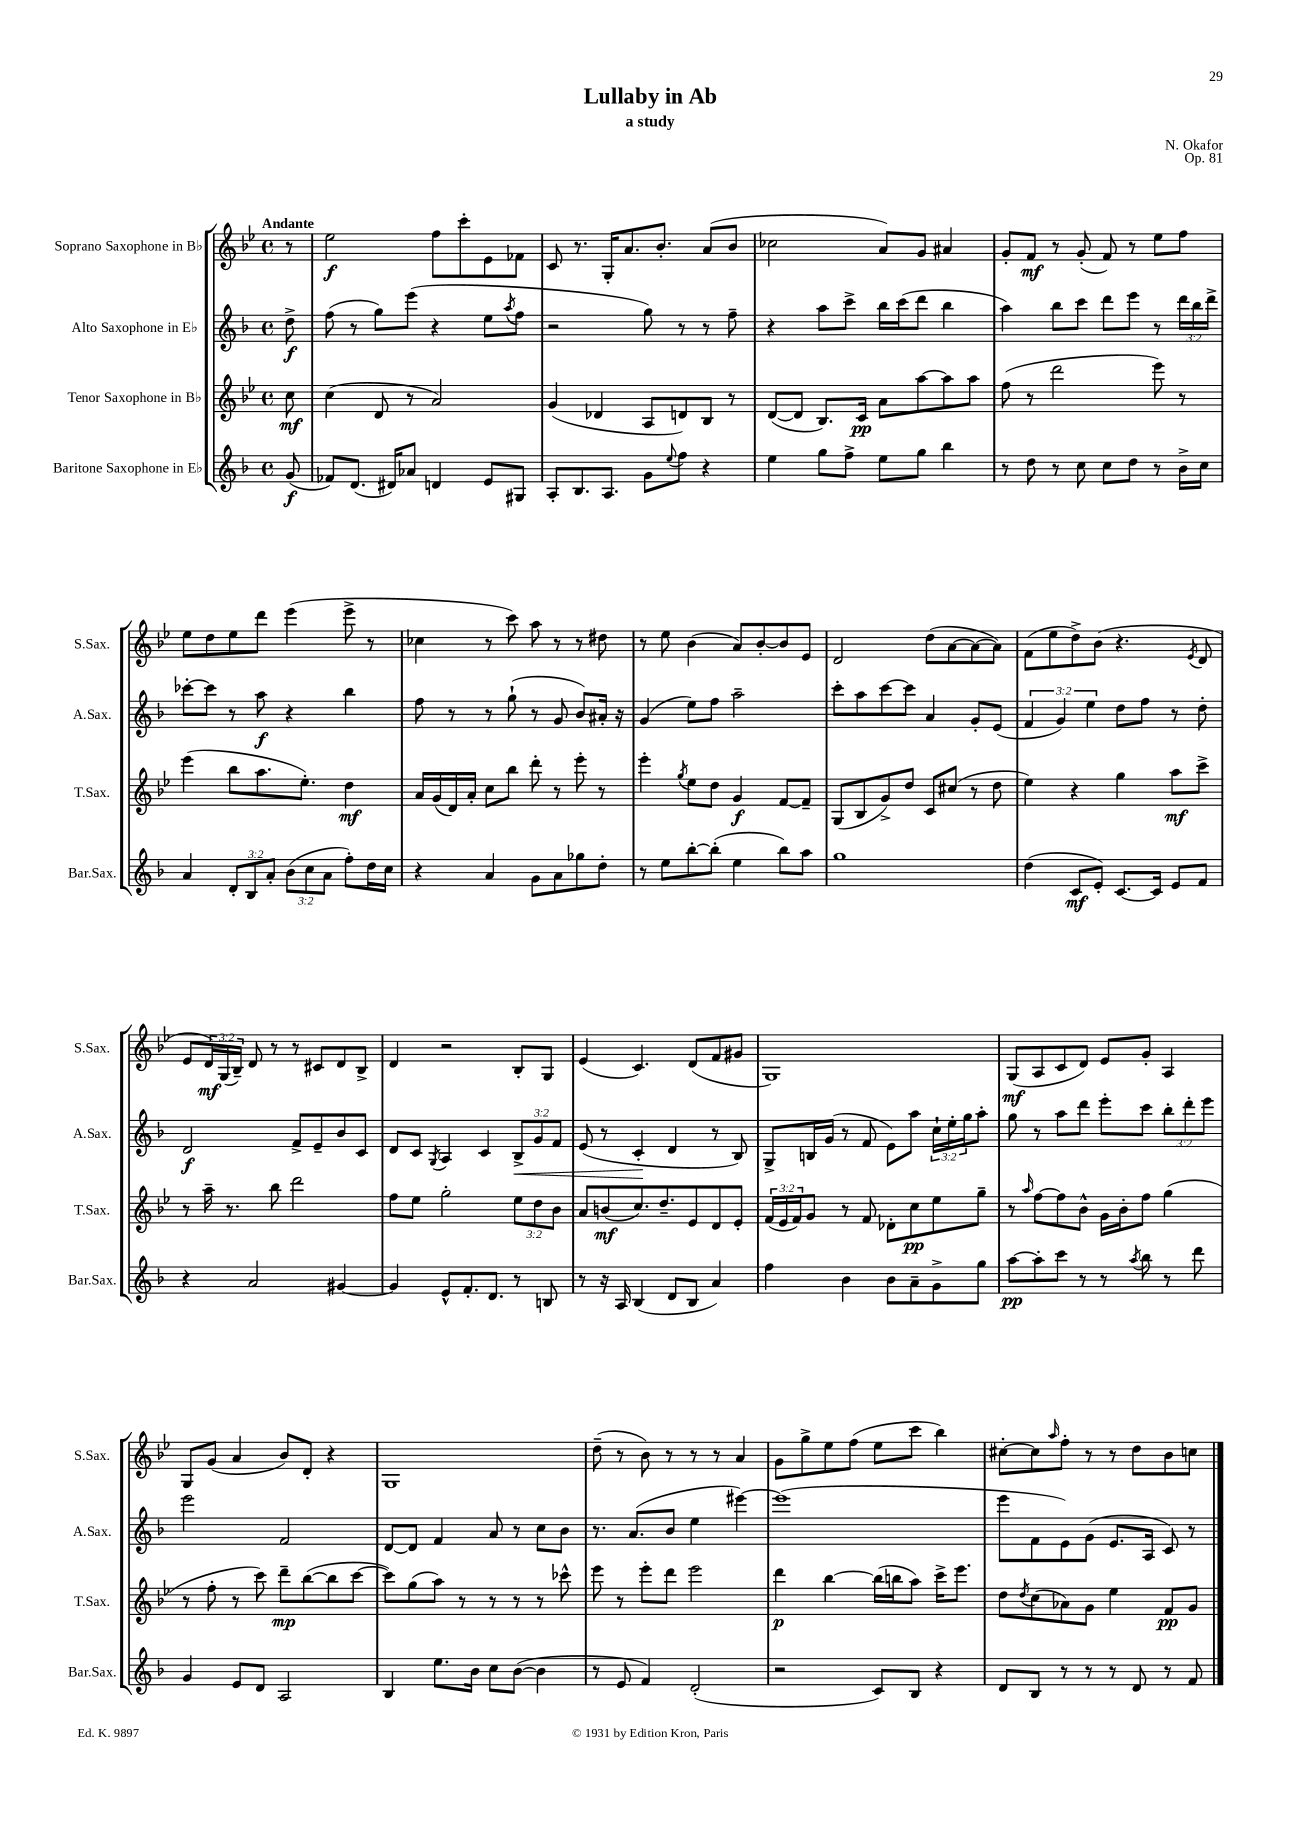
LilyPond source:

\header { title = "Lullaby in Ab" composer = "N. Okafor" subtitle = "a study" opus = "Op. 81" }
<<
\new StaffGroup <<
\new Staff = "s0" \with { instrumentName = "Soprano Saxophone in Bb" shortInstrumentName = "S.Sax." } {
    \clef treble \key bes \major \defaultTimeSignature \time 4/4 \override Staff.TupletNumber.text = #tuplet-number::calc-fraction-text \partial 8 \tempo "Andante"
    r8 |
    ees''2\f f''8 c'''8-. ees'8 fes'8 |
    c'8 r8. g16-. a'8. bes'8.-. a'8( bes'8 |
    ces''2 a'8) g'8 ais'4 |
    g'8-. f'8\mf r8 g'8-.( f'8) r8 ees''8 f''8 |
    ees''8 d''8 ees''8 d'''8 ees'''4( ees'''8-> r8 |
    ces''4 r8 c'''8) a''8 r8 r8 dis''8 |
    r8 ees''8 bes'4( a'8) bes'8~-. bes'8 ees'8 |
    d'2 d''8( a'8~ a'8~ a'8) |
    f'8( ees''8 d''8->) bes'8( r4. \acciaccatura { ees'8 } d'8 |
    ees'8 \tuplet 3/2 { d'16\mf) g16( bes16--) } d'8 r8 r8 cis'8 d'8 bes8-> |
    d'4 r2 bes8-. g8 |
    ees'4( c'4.) d'8( f'8 gis'8 |
    g1) |
    g8\mf( a8 c'8 d'8) ees'8 g'8-. a4 |
    g8 g'8( a'4 bes'8) d'8-. r4 |
    g1 |
    d''8--( r8 bes'8) r8 r8 r8 a'4 |
    g'8 g''8-> ees''8 f''8( ees''8 c'''8 bes''4) |
    cis''8~-. cis''8 \grace { a''16 } f''8-. r8 r8 d''8 bes'8 c''8 \bar "|." |
}
\new Staff = "s1" \with { instrumentName = "Alto Saxophone in Eb" shortInstrumentName = "A.Sax." } {
    \clef treble \key f \major \defaultTimeSignature \time 4/4 \override Staff.TupletNumber.text = #tuplet-number::calc-fraction-text \partial 8
    d''8->\f |
    f''8( r8 g''8) e'''8( r4 e''8 \acciaccatura { a''8 } f''8 |
    r2 g''8) r8 r8 f''8-- |
    r4 a''8 c'''8-> bes''16 c'''16( d'''8 bes''4 |
    a''4) bes''8 c'''8 d'''8 e'''8 r8 \tuplet 3/2 { d'''16 bes''16 d'''16-> } |
    ces'''8~-. ces'''8 r8 a''8\f r4 bes''4 |
    f''8 r8 r8 g''8-!( r8 g'8 bes'8) ais'16-. r16 |
    g'4( e''8) f''8 a''2-- |
    c'''8-. a''8 c'''8~ c'''8 a'4 g'8-. e'8( |
    \tuplet 3/2 { f'4 g'4) e''4 } d''8 f''8 r8 d''8-. |
    d'2\f f'8-> e'8-- bes'8 c'8 |
    d'8 c'8 \acciaccatura { g8 } a4 c'4 \tuplet 3/2 { bes8->\< g'8 f'8 } |
    e'8( r8 c'4-.\! d'4 r8 bes8) |
    g8-> b16 g'16( r8 f'8 e'8) a''8 \tuplet 3/2 { c''16-! e''16-. g''16 } a''8-. |
    g''8 r8 a''8 d'''8 e'''8-. c'''8 \tuplet 3/2 { bes''8-. d'''8-. e'''8 } |
    e'''2 f'2 |
    d'8~ d'8 f'4 a'8 r8 c''8 bes'8 |
    r8. a'8.( bes'8 e''4 eis'''4~) |
    eis'''1( |
    e'''8 f'8 e'8) g'8( e'8. a16 c'8) r8 \bar "|." |
}
\new Staff = "s2" \with { instrumentName = "Tenor Saxophone in Bb" shortInstrumentName = "T.Sax." } {
    \clef treble \key bes \major \defaultTimeSignature \time 4/4 \override Staff.TupletNumber.text = #tuplet-number::calc-fraction-text \partial 8
    c''8\mf |
    c''4( d'8 r8 a'2) |
    g'4( des'4 a8 d'8) bes8 r8 |
    d'8~( d'8 bes8.) c'16\pp a'8 a''8~ a''8 a''8 |
    f''8( r8 d'''2 ees'''8) r8 |
    ees'''4( bes''8 a''8. ees''8.-.) d''4\mf |
    a'16 g'16( d'16) a'16-. c''8 bes''8 d'''8-. r8 ees'''8-. r8 |
    ees'''4-. \acciaccatura { g''8 } ees''8 d''8 g'4\f f'8~ f'8-- |
    g8( bes8 g'8->) d''8 c'8 cis''8( r8 d''8 |
    ees''4) r4 g''4 a''8\mf c'''8-> |
    r8 a''16-- r8. bes''8 d'''2 |
    f''8 ees''8 g''2-. \tuplet 3/2 { ees''8 d''8 bes'8 } |
    a'8 b'8\mf( c''8.) d''8.-- ees'8 d'8 ees'8-. |
    \tuplet 3/2 { f'16( ees'16 f'16) } g'8 r8 f'8 des'8-. c''8\pp ees''8 g''8-- |
    r8 \grace { a''16 } f''8~ f''8 bes'8-^ g'16 bes'16-. f''8 g''4( |
    r8 f''8-. r8 c'''8) d'''8--\mp bes''8~( bes''8 c'''8~ |
    c'''8) g''8( a''8) r8 r8 r8 r8 ces'''8-^ |
    ees'''8 r8 ees'''8-. d'''8 ees'''2 |
    d'''4\p bes''4~ bes''16( b''16 a''8) c'''16-> ees'''8. |
    d''8 \acciaccatura { d''8 } c''8( aes'8) g'8 ees''4 f'8\pp g'8 \bar "|." |
}
\new Staff = "s3" \with { instrumentName = "Baritone Saxophone in Eb" shortInstrumentName = "Bar.Sax." } {
    \clef treble \key f \major \defaultTimeSignature \time 4/4 \override Staff.TupletNumber.text = #tuplet-number::calc-fraction-text \partial 8
    g'8\f( |
    fes'8) d'8.( dis'16) aes'8 d'4 e'8 gis8 |
    a8-. bes8. a8. g'8 \appoggiatura { e''8 } f''8 r4 |
    e''4 g''8 f''8-> e''8 g''8 bes''4 |
    r8 d''8 r8 c''8 c''8 d''8 r8 bes'16-> c''16 |
    a'4 \tuplet 3/2 { d'8-. bes8 a'8-. } \tuplet 3/2 { bes'8( c''8 a'8 } f''8-.) d''16 c''16 |
    r4 a'4 g'8 a'8 ges''8 d''8-. |
    r8 e''8 bes''8~-. bes''8-.( e''4 bes''8) a''8 |
    g''1 |
    d''4( c'8\mf e'8-.) c'8.~ c'16 e'8 f'8 |
    r4 a'2 gis'4~ |
    gis'4 e'8-^ f'8.-. d'8. r8 b8 |
    r8 r16 a16 bes4( d'8 bes8 a'4) |
    f''4 bes'4 bes'8 a'8-- g'8-> g''8 |
    a''8~\pp a''8-. c'''8 r8 r8 \acciaccatura { a''8 } bes''8 r8 d'''8 |
    g'4 e'8 d'8 a2 |
    bes4 e''8. bes'16 c''8 bes'8~( bes'4 |
    r8 e'8 f'4) d'2-.( |
    r2 c'8) bes8 r4 |
    d'8 bes8 r8 r8 r8 d'8 r8 f'8 \bar "|." |
}
>>
>>
\layout { \context { \Score \remove "Bar_number_engraver" } }
